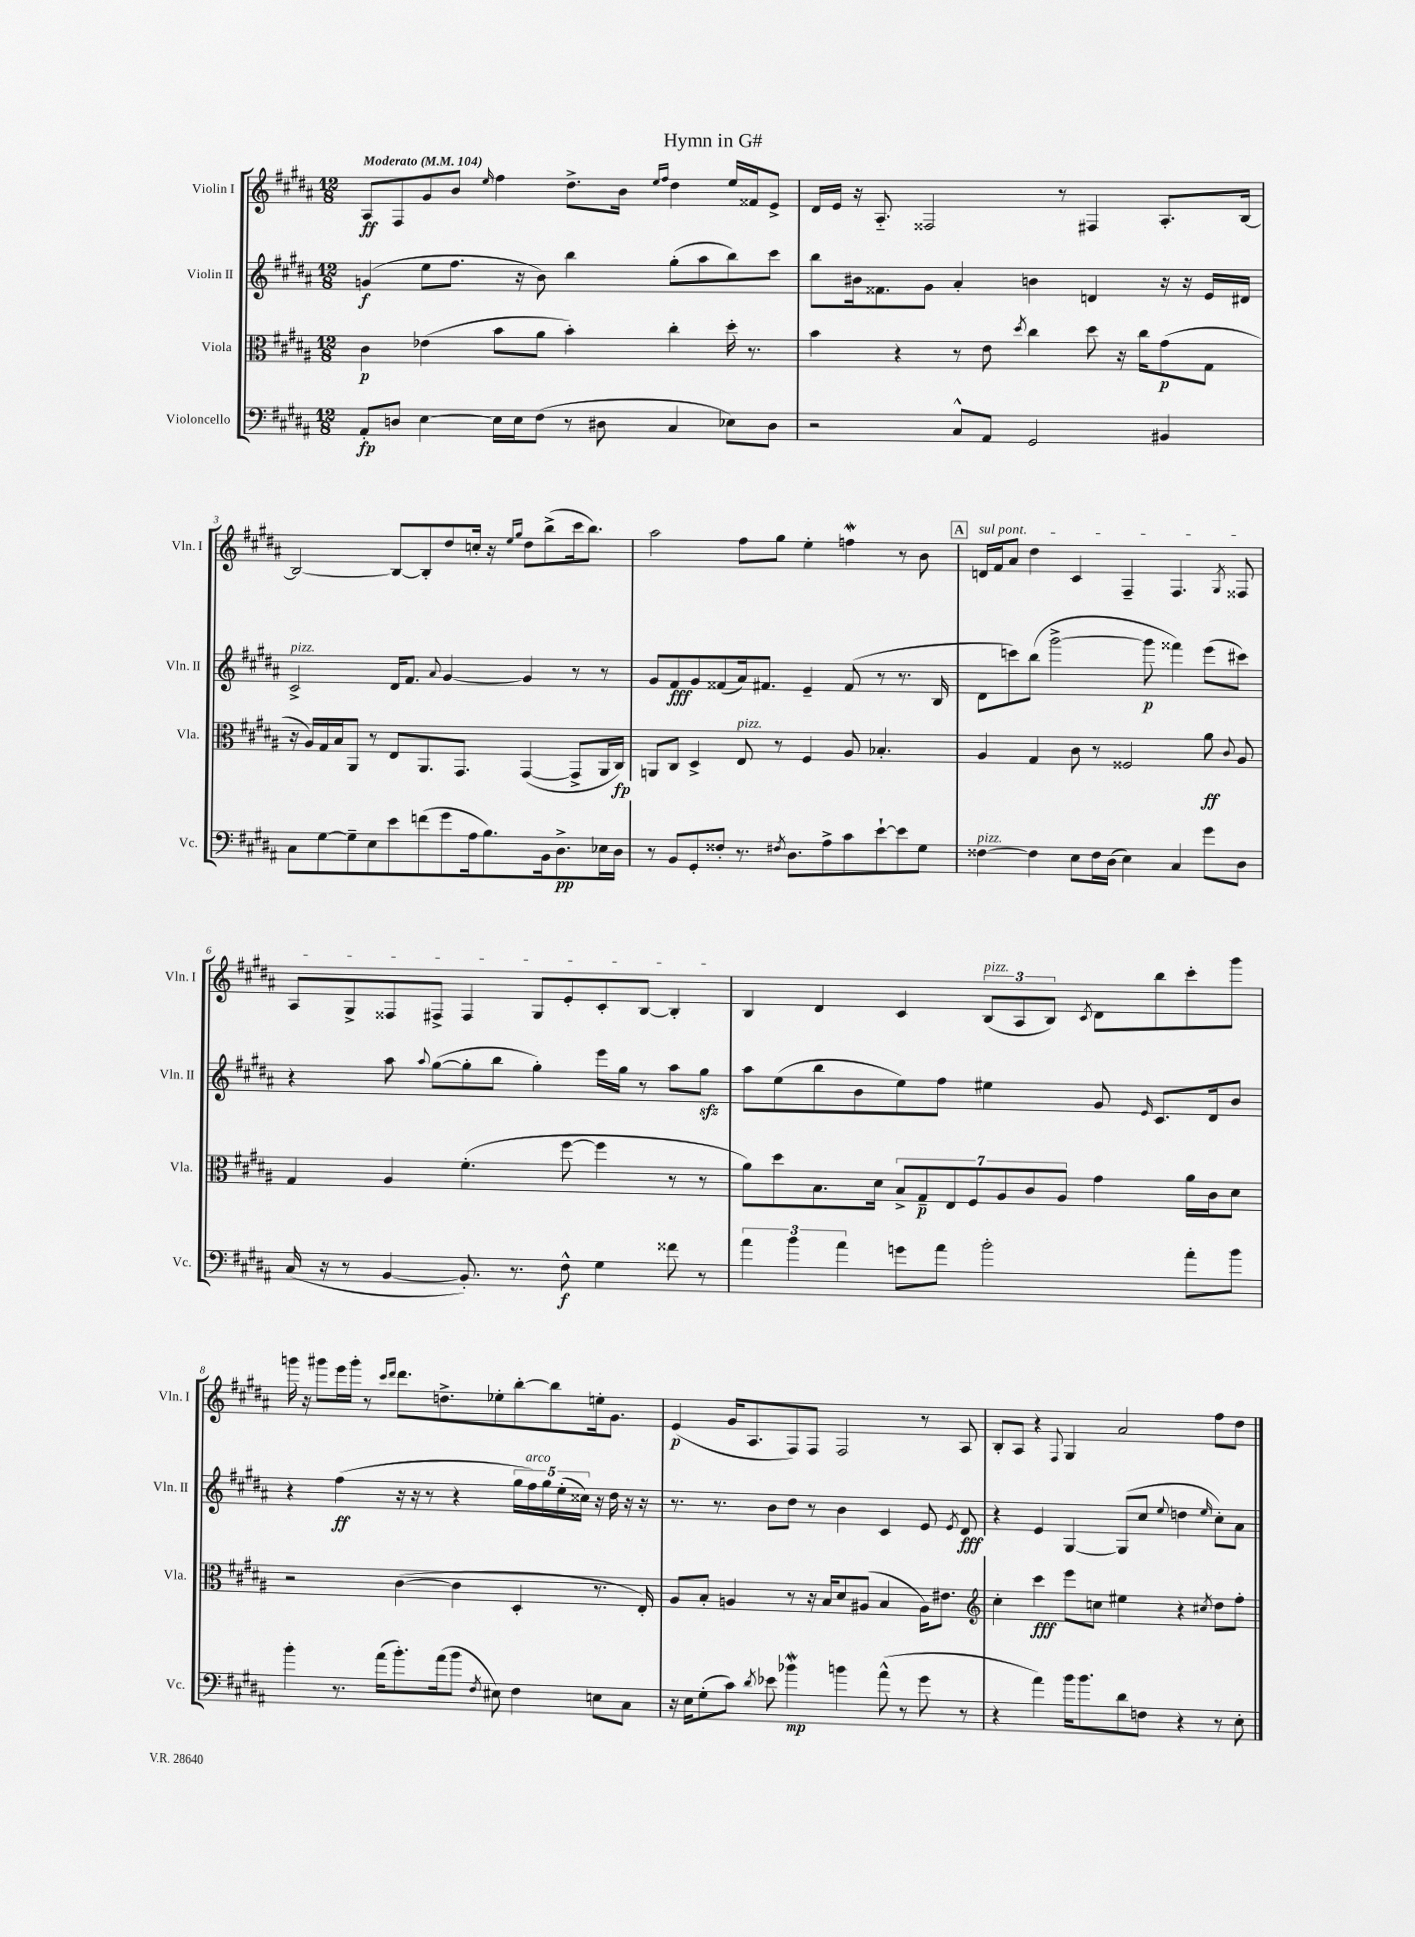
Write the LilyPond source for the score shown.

\header { title = "Hymn in G#" }
<<
\new StaffGroup <<
\new Staff = "s0" \with { instrumentName = "Violin I" shortInstrumentName = "Vln. I" } {
    \clef treble \key b \major \numericTimeSignature \time 12/8 \tempo "Moderato" 4 = 104
    \autoBeamOff ais8[\ff fis8 gis'8 b'8] \grace { e''16 } fis''4 dis''8.[-> b'16] \grace { e''16[ fis''16] } dis''4 e''16[ fisis'16 e'8]-> |
    dis'16[ e'16] r16 ais8.-_ fisis2 r8 fis4 ais8.[-. b16]~ |
    b2~ b8[~ b8-. dis''8 c''16]-. r16 \grace { e''16[ gis''16] } dis''8[ b''8->( cis'''16 b''8.]) |
    ais''2 fis''8[ gis''8] e''4-. f''4\mordent r8 b'8 |
    \mark \markup { \box "A" } \once \override TextSpanner.bound-details.left.text = \markup { \italic "sul pont." } d'16[\startTextSpan fis'16 ais'8] dis''4 cis'4 fis4-- fis4. \acciaccatura { gis8 } fisis8 |
    ais8[ gis8-> fisis8 fis8]-> fis4 gis8[ e'8-. cis'8-. b8]~ b4-.\stopTextSpan |
    b4 dis'4 cis'4 \tuplet 3/2 { b8[^\markup { \italic "pizz." }( ais8 b8]) } \acciaccatura { cis'8 } dis'8[ b''8 cis'''8-. gis'''8] |
    g'''16 r16 gis'''8[ e'''16 gis'''16]-. r8 \grace { cis'''16[ dis'''16] } dis'''8.[ d''8.-> ees''8-. b''8~-. b''8 e''16-. gis'8.] |
    e'4\p( gis'16[ ais8. fis8) fis8] fis2 r8 ais8 |
    b8[-. ais8] r4 \appoggiatura { fis8 } gis4 ais'2 fis''8[ dis''8] \bar "|." |
}
\new Staff = "s1" \with { instrumentName = "Violin II" shortInstrumentName = "Vln. II" } {
    \clef treble \key b \major \numericTimeSignature \time 12/8
    \autoBeamOff g'4\f( e''8[ fis''8.] r16 b'8) b''4 gis''8[-.( ais''8 b''8) cis'''8] |
    b''8[ bis'16 fisis'8. gis'8] ais'4-. b'4 d'4 r16 r16 e'16[ dis'16] |
    cis'2->^\markup { \italic "pizz." } dis'16[ fis'8.] \appoggiatura { ais'8 } gis'4~ gis'4 r8 r8 |
    gis'8[ fis'8\fff gis'8 fisis'8( ais'16) fis'8.] e'4-- fis'8( r8 r8. b16 |
    \mark \markup { \box "A" } dis'8[ c'''8) b''8]( gis'''2~-> gis'''8\p fisis'''4) e'''8[( cis'''8]) |
    r4 ais''8 \appoggiatura { ais''8 } gis''8[~( gis''8-. b''8] gis''4-.) e'''16[ gis''16] r8 ais''8[ gis''8]\sfz |
    ais''8[ e''8( b''8 b'8 e''8) fis''8] eis''4 gis'8 \grace { e'16 } cis'8.[ dis'16 b'8] |
    r4 fis''4\ff( r16 r16 r8 r4 \tuplet 5/4 { gis''16[ fis''16^\markup { \italic "arco" }) gis''16 e''16-.( cisis''16]) } r16 dis''16 r16 r16 |
    r8. r8. b'8[ dis''8] r8 b'4 cis'4 e'8 \acciaccatura { e'8 } dis'8\fff |
    r4 e'4 gis4~ gis8[( cis''8] \appoggiatura { e''8 } d''4 \grace { e''16 } cis''8[-.) ais'8] \bar "|." |
}
\new Staff = "s2" \with { instrumentName = "Viola" shortInstrumentName = "Vla." } {
    \clef alto \key b \major \numericTimeSignature \time 12/8
    \autoBeamOff cis'4\p ees'4( b'8[ ais'8] b'4-.) cis''4-. dis''16-. r8. |
    b'4 r4 r8 e'8 \acciaccatura { dis''8 } cis''4 dis''8 r16 cis''16[ gis'8\p( gis8] |
    r16 ais16[) gis16 b16 ais,8] r8 e8[ ais,8. gis,8.] gis,4~( gis,8[-> ais,16 cis16]\fp) |
    a,8[ cis8] dis4-> e8^\markup { \italic "pizz." } r8 fis4 ais8 bes4.-. |
    \mark \markup { \box "A" } ais4 gis4 cis'8 r8 fisis2 ais'8\ff \appoggiatura { cis'8 } ais8 |
    gis4 ais4 fis'4.-.( fis''8~ fis''4 r8 r8 |
    ais'8[) dis''8 b8. dis'16] \tuplet 7/4 { b8[-> gis8--\p e8 fis8 ais8 cis'8 ais8] } gis'4 ais'16[ cis'16 dis'8] |
    r2 cis'4~( cis'4 dis4-. r8. e16-.) |
    ais8[ b8]-. a4 r8 r16 b16[ dis'8 ais8]( b4 ais16[) eis'8.] |
    \clef treble cis''4-. cis'''4\fff e'''8[ c''8] eis''4 r4 \acciaccatura { cis''8 } dis''8[ fis''8]-. \bar "|." |
}
\new Staff = "s3" \with { instrumentName = "Violoncello" shortInstrumentName = "Vc." } {
    \clef bass \key b \major \numericTimeSignature \time 12/8
    \autoBeamOff ais,8[-.\fp d8] e4~ e16[ e16 fis8]( r8 dis8 cis4 ees8[) dis8] |
    r2 cis8[-^ ais,8] gis,2 bis,4 |
    cis8[ gis8~ gis8-- e8 e'8 f'8( gis'8 ais16 b8.) b,16 dis8.->\pp ees16 dis16] |
    r8 b,8[ gis,8-. fisis8]-. r8. \acciaccatura { fis8 } dis8.[ ais8-> cis'8 e'8~-! e'8 gis8] |
    \mark \markup { \box "A" } fisis4~^\markup { \italic "pizz." } fisis4 e8[ fisis16 dis16]( e4) cis4 gis'8[ dis8] |
    cis16( r16 r8 b,4~ b,8.-.) r8. fis8-^\f gis4 fisis'8 r8 |
    \tuplet 3/2 { ais'4 b'4 ais'4 } g'8[ ais'8] b'2-. ais'8[-. b'8] |
    b'4-. r8. ais'16[( b'8.-.) ais'16( b'8] \acciaccatura { fis8 } eis8) fis4 e8[ cis8] |
    r16 e16[ gis8-.( cis'8]) \acciaccatura { dis'8 } ees'8 bes'4\mordent\mp b'4 ais'8-^( r8 gis'8 r8 |
    r4 ais'4) b'16[ b'8. dis'8 f8] r4 r8 e8-. \bar "|." |
}
>>
>>
